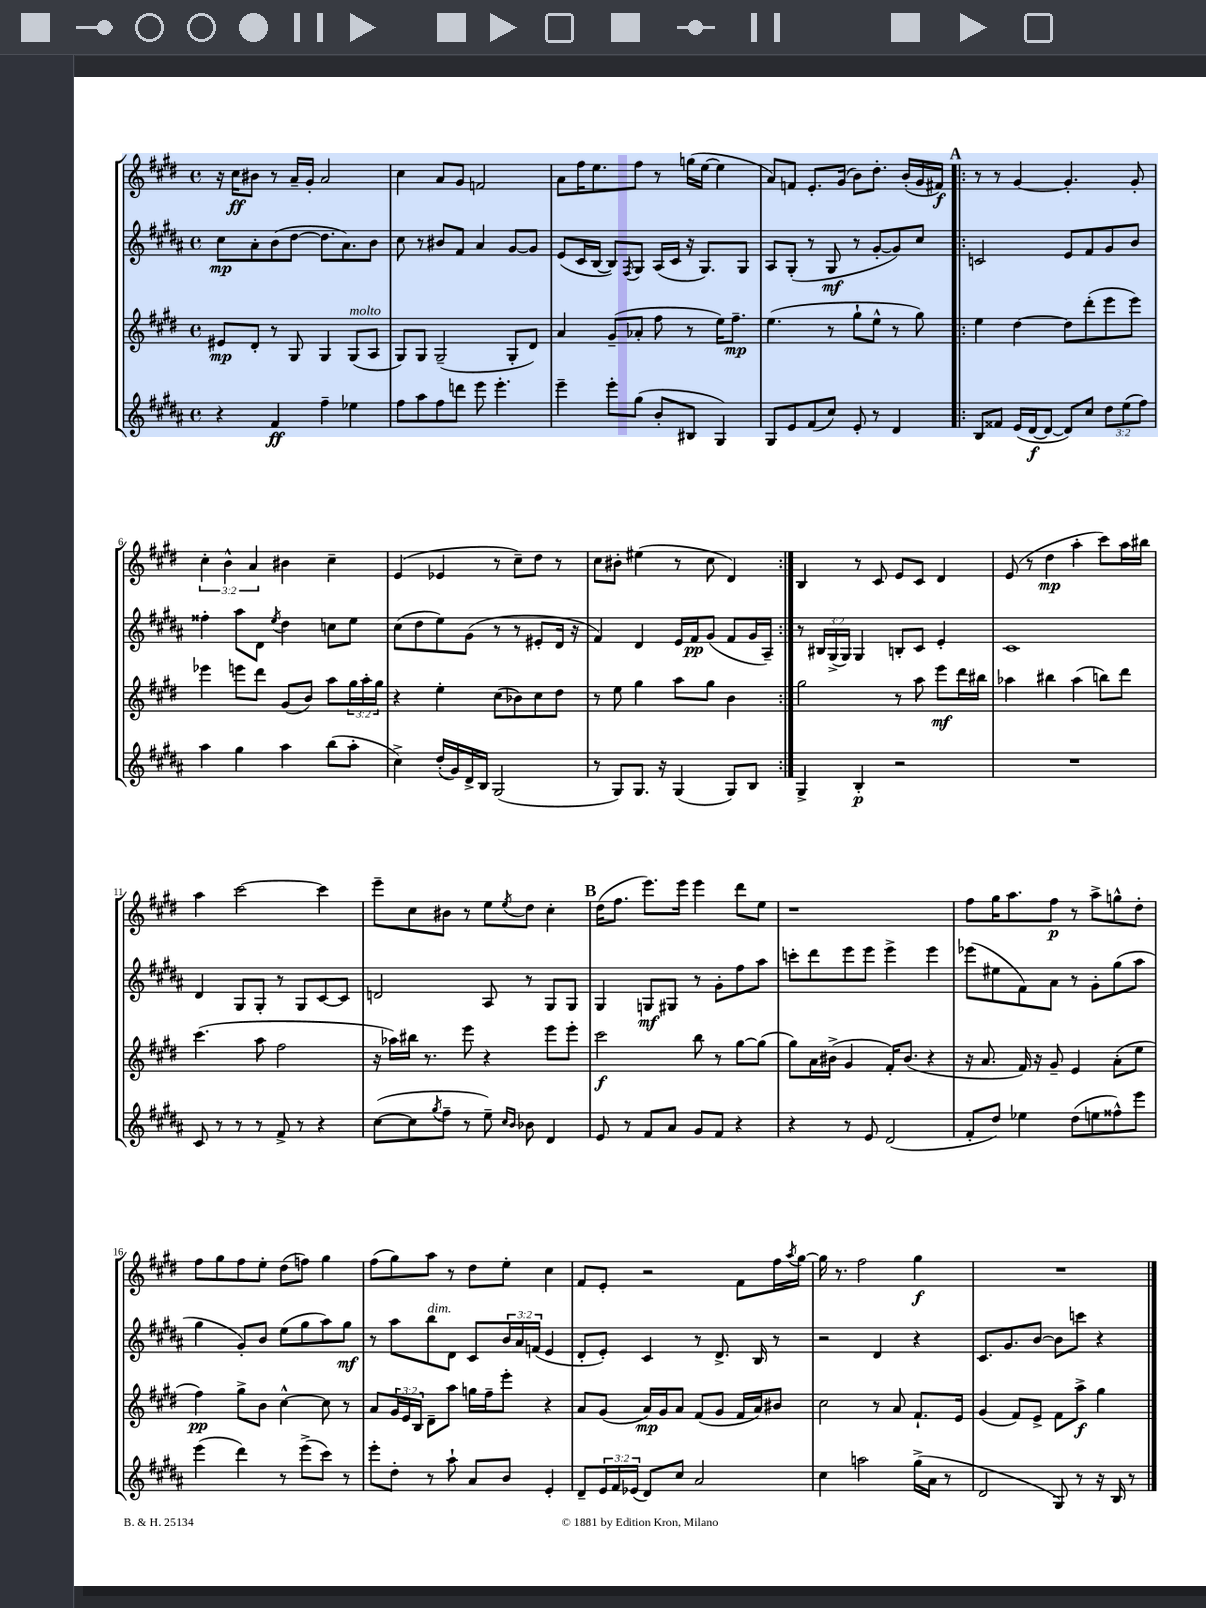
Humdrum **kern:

**kern	**kern	**kern	**kern
*staff4	*staff3	*staff2	*staff1
*clefG2	*clefG2	*clefG2	*clefG2
*k[f#c#g#d#a#]	*k[f#c#g#d#]	*k[f#c#g#d#a#]	*k[f#c#g#d#]
*M4/4	*M4/4	*M4/4	*M4/4
*met(c)	*met(c)	*met(c)	*met(c)
4r	8e#	8cc#	16r
.	.	.	16cc#
.	8d#'	8a#'	8b#
4f#	8r	(8b	8r
.	8G#	[8dd#	16a~
.	.	.	16g#'
4ff#~	4G#	8.dd#]	2a
.	.	8.a#)	.
4ee-	(8G#	.	.
.	8A	8b	.
=	=	=	=
8ff#	8G#)	8cc#	4cc#
8aa#	8G#	8r	.
8ff#	(2G#~	8b#	8a
8ddd	.	8f#	8g#
8eee	.	4a#	2f
4.eee'	.	.	.
.	8G#'	[8g#	.
.	8d#)	8g#]	.
=	=	=	=
4eee~	4a	(8e	8a
.	.	16c#	16ff#
.	.	[16B	8.ee
8eee'	(8g#~	8B])	.
.	.	8qF#	.
(8gg#	8a-'	8G#	8ff#
8b'	8ff#	(16A#	8r
.	.	16c#	.
8B#	8r	16r	(16gg
.	.	8.G#)	[16ee
4G#)	16ee)	.	4ee]
.	8.ff#~	.	.
.	.	8G#	.
=	=	=	=
8G#	(4.ee	8A#	8a)
8e	.	(8G#'	8f
(8f#	.	8r	8.e'
8cc#)	8r	8G#	.
.	.	.	(16g#
8e'	8gg#`	8r	8b)
8r	8ee^^	[8g#'	8.dd#'
4d#	8r	8g#])	.
.	.	.	(16b'
.	8gg#)	8cc#	16g#
.	.	.	16f#)
=!|:	=!|:	=!|:	=!|:
8B	4ee	2c	8r
8f##	.	.	8r
(16e	[4dd#	.	[4g#
[16d#	.	.	.
8d#_	.	.	.
8d#])	8dd#]	8e	4.g#']
8cc#	(8ddd#'	8f#	.
12dd#	8eee	8g#	.
(12ee	.	.	.
.	8eee)	8b	8g#'
12ff#)	.	.	.
=	=	=	=
4aa#	4eee-	4ff##'	6cc#'
.	.	.	6b^^
4gg#	8eee	8aa#	.
.	.	.	6a
.	8ddd#	8d#	.
.	.	8qee	.
4aa#	(8g#	4dd#	4b#
.	8b)	.	.
(8bb	8aa	8cc	4cc#~
8aa#'	24gg#	8ee	.
.	24aa'	.	.
.	24gg#	.	.
=	=	=	=
4cc#^)	4r	(8cc#	(4e
.	.	8dd#	.
(16dd#'	4ee'	8ee)	4e-
16g#)	.	.	.
16d#^	.	(8g#	.
16B	.	.	.
(2G#	(8cc#	8r	8r
.	8b-)	8r	8cc#~)
.	8cc#	8e#'	8dd#
.	8dd#	16d#	8r
.	.	16r	.
=	=	=	=
8r	8r	4f#)	8cc#
8G#)	8ee	.	8b#'
8.G#	4gg#	4d#	(4ee#
16r	.	.	.
(4G#	8aa	16e	8r
.	.	16f#	.
.	8gg#	(8g#	8cc#
8G#)	4b	8f#	4d#)
8B	.	16g#	.
.	.	16A#~)	.
=:|!	=:|!	=:|!	=:|!
4G#^	2gg#	8r	4B
.	.	24B#	.
.	.	(24G#^	.
.	.	24G#)	.
4B'	.	4G#	8r
.	.	.	8c#
2r	8r	8B'	8e
.	8aa	8c#	8c#
.	8eee	4e'	4d#
.	16ddd#	.	.
.	16bb#	.	.
=	=	=	=
1r	4aa-	1c#	(8e
.	.	.	8r
.	4bb#	.	4dd#
.	(4aa-	.	4aa'
.	8bb)	.	8ccc#)
.	8ddd#	.	16aa
.	.	.	16bb#
=	=	=	=
8c#	(4.ccc#	4d#	4aa
8r	.	.	.
8r	.	8G#	[2ccc#
8r	8aa	8G#'	.
8f#^	2ff#	8r	.
8r	.	8G#	.
4r	.	[8c#	4ccc#]
.	.	8c#]	.
=	=	=	=
([8cc#	16r	2d	8eee~
.	16aa-)	.	.
8cc#]	16bb#	.	8cc#
.	8.r	.	.
8qgg#	.	.	.
8ff#~	.	.	8b#
8r	8eee	.	8r
8ee~)	4r	8A#	8ee
16qqcc#	.	.	.
16qqb	.	.	8qee
8b-	.	8r	8dd#
4d#	8eee	8G#	4cc#'
.	8eee'	8G#	.
=	=	=	=
8e	2ccc#	4G#	(16dd#
.	.	.	8.ff#
8r	.	.	.
8f#	.	8G	8.eee)
8a#	.	8G#	.
.	.	.	16eee
8g#	8bb	8r	4eee
8f#	8r	8g#'	.
4r	[8gg#	8ff#	8ddd#
.	(8gg#]	8aa#	8ee
=	=	=	=
4r	8gg#)	8ccc'	1r
.	16a	8ddd#	.
.	(16b#^	.	.
8r	4g#	8eee	.
8e	.	8eee	.
(2d#	16f#')	4eee^	.
.	(8.b#	.	.
.	4r	4eee	.
=	=	=	=
8f#'	16r	(8eee-	8ff#
.	8.a	.	.
8dd#)	.	8ee#	16gg#
.	.	.	8.aa
4ee-	16f#)	8f#)	.
.	16r	.	.
.	8g#~	8a#	8ff#
(8dd#	4e	8r	8r
8ee	.	8g#'	8aa^
8ff##^^)	(8a'	(8gg#	8gg^^
8eee	8ee	8aa#	8dd#'
=	=	=	=
(4eee	4ff#)	4gg#	8ff#
.	.	.	8gg#
4ddd#)	8gg#^	8g#')	8ff#
.	8b	8b	8ee'
8r	[4cc#^^	(8ee	(8dd#
(8eee^	.	8gg#	8ff)
8ccc#)	8cc#]	8aa#)	4gg#
8r	8r	8gg#	.
=	=	=	=
8eee'	8a	8r	(8ff#
8dd#'	24g#	8aa#	8gg#)
.	24e	.	.
.	24B	.	.
8r	8d#~	8bb	8aa
8aa#`	8aa	8d#	8r
8a#	16gg	8c#	8dd#
.	16ff#~	.	.
8b	8eee'	24b	8ee'
.	.	24a#	.
.	.	(24f	.
4e'	4r	4e	4cc#
=	=	=	=
8d#~	8a	8d#'	8f#
24e	(8g#	8e')	8e'
24f#	.	.	.
(24e-	.	.	.
8d#)	16a)	4c#	2r
.	16g#	.	.
8cc#	8a	.	.
2a#	(8f#	8r	.
.	8g#	8.d#^	.
.	16f#	.	8f#
.	16a)	16B	.
.	8b#	8r	16ff#
.	.	.	8qaa
.	.	.	[16gg#
=	=	=	=
4cc#	2cc#	2r	16gg#]
.	.	.	8.r
2aa	.	.	2ff#
.	8r	4d#	.
.	8a	.	.
(16gg#^	8.f#`	4r	4gg#
16a#	.	.	.
8r	.	.	.
.	16e	.	.
=	=	=	=
2d#	(4g#	8.c#	1r
.	.	8.g#	.
.	8f#)	.	.
.	8e^	[8b	.
8G#)	8f#	8b]	.
8r	8aa^	8ccc	.
16r	4gg#	4r	.
16B	.	.	.
8r	.	.	.
==	==	==	==
*-	*-	*-	*-
